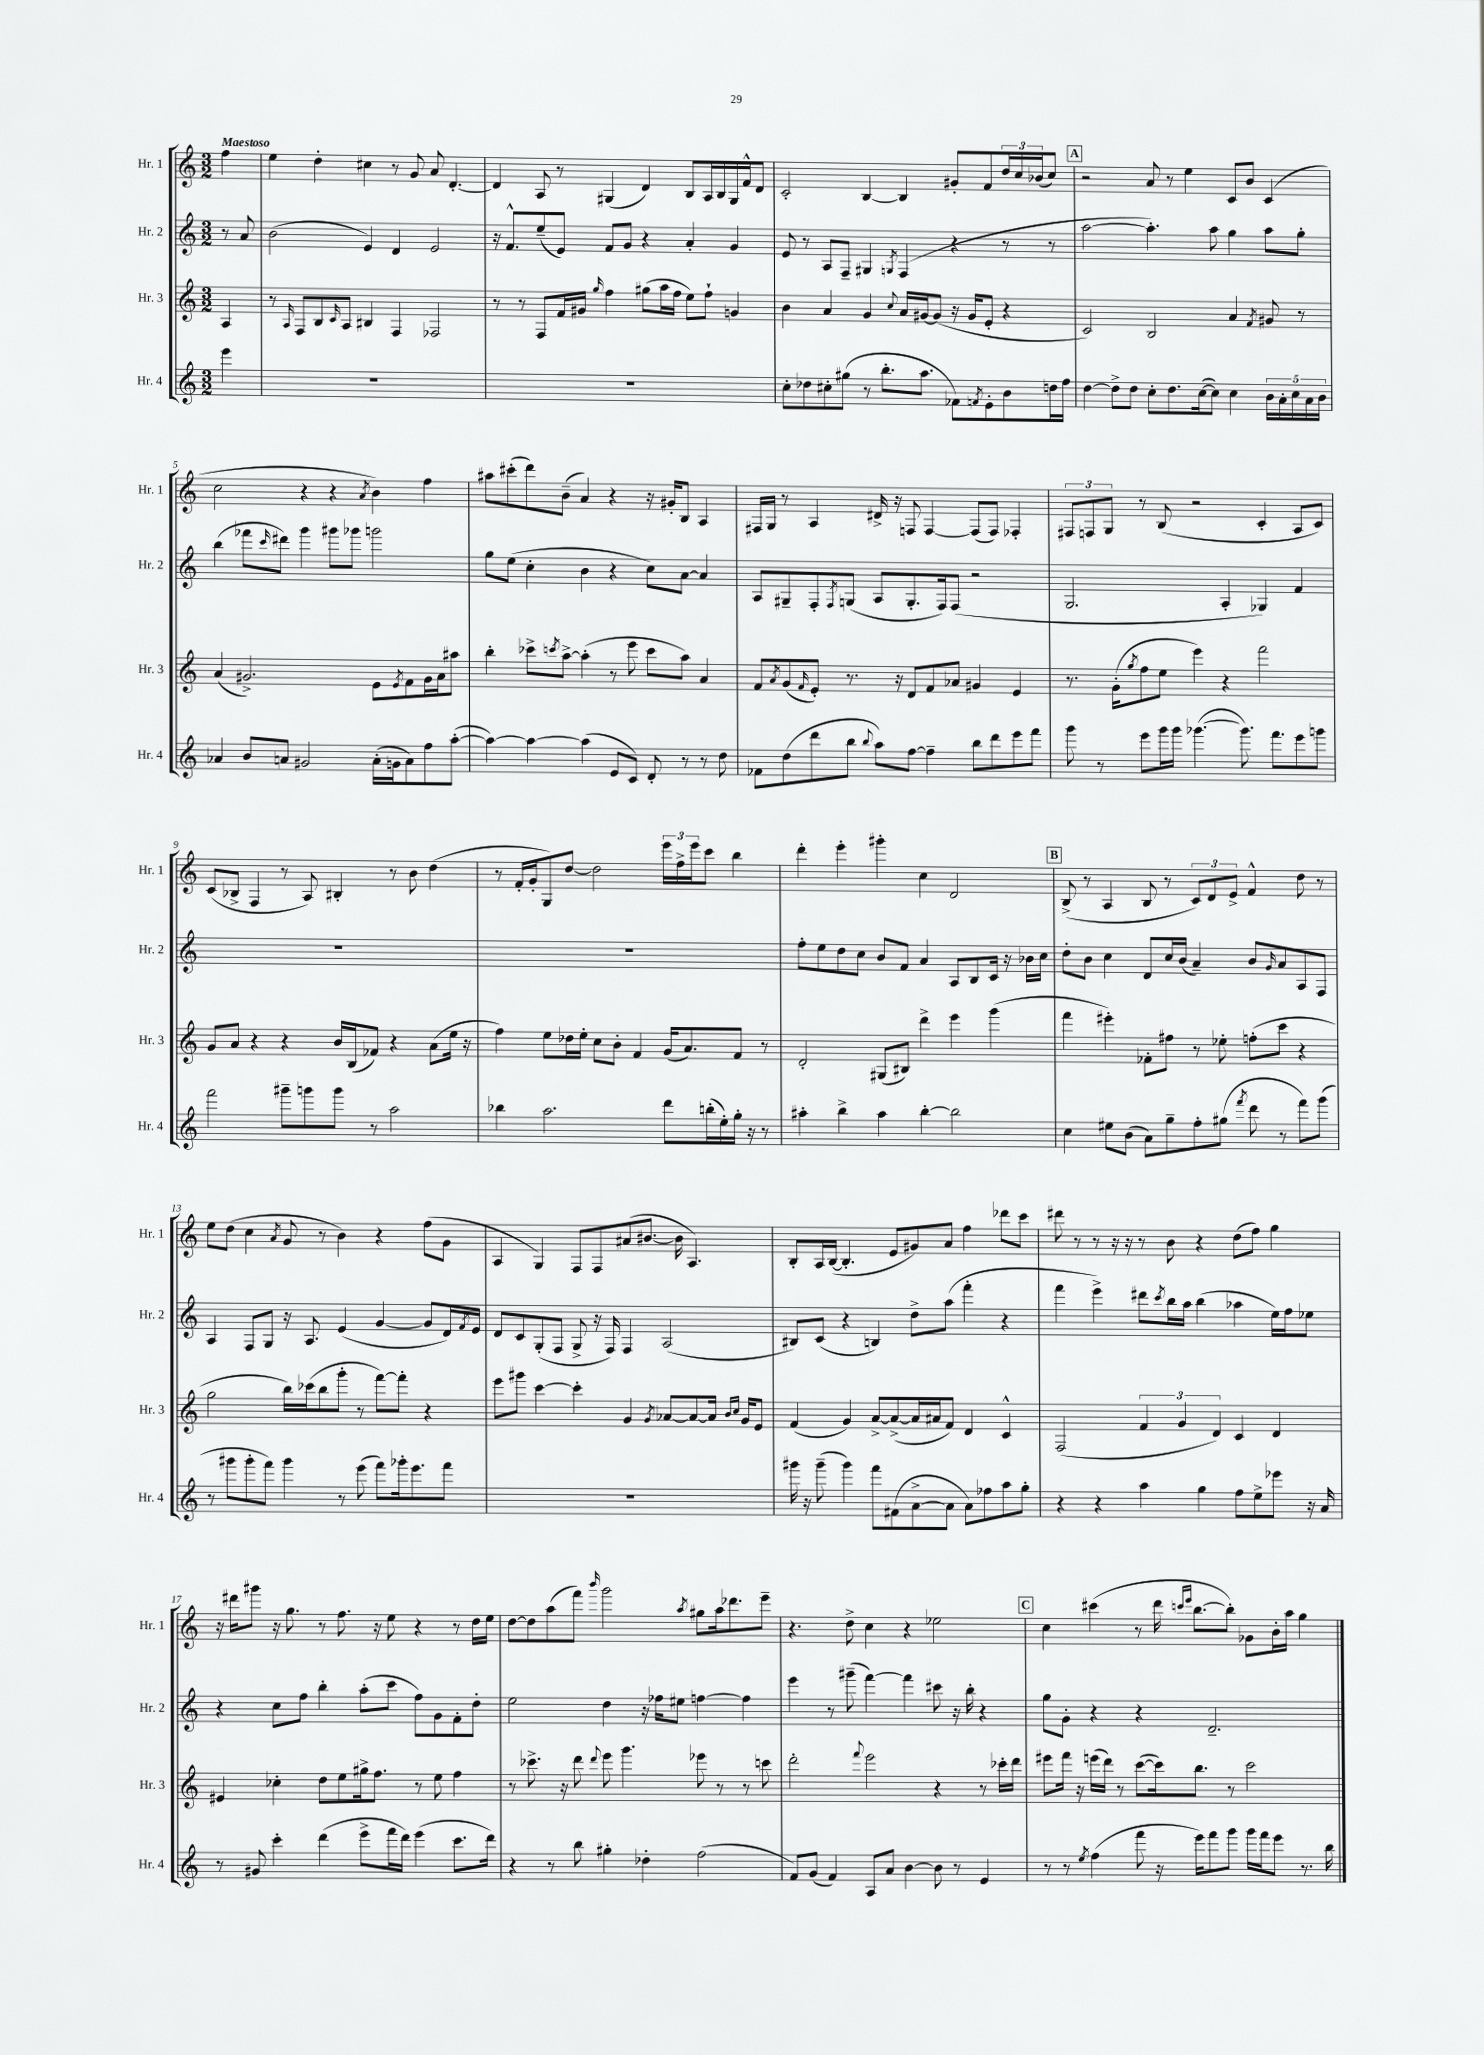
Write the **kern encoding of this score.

**kern	**kern	**kern	**kern
*staff4	*staff3	*staff2	*staff1
*clefG2	*clefG2	*clefG2	*clefG2
*k[]	*k[]	*k[]	*k[]
*M3/2	*M3/2	*M3/2	*M3/2
4eee\	4A/	8r	4ff\
.	.	8a/	.
=	=	=	=
1.r	8r	(2b\	4ee\
.	16qqA/	.	.
.	8F/L	.	.
.	8B/	.	4dd'\
.	16qqc/	.	.
.	8A/J	.	.
.	4B#/	4e/)	4cc#\
.	4F/	4d/	8r
.	.	.	8g/
.	2F-/	2e/	8a/
.	.	.	[4.d'/
=	=	=	=
1.r	8r	16r	4d/]
.	.	8.f^^/L	.
.	8r	.	.
.	8F/L	(8ee~/	8A/
.	16f/L	8e/J)	8r
.	16g#/JJ	.	.
.	16qqgg/	.	.
.	4ff\	8f/L	(4G#/
.	.	8g/J	.
.	(8gg#\L	4r	4d/)
.	16aa\L	.	.
.	16ff\JJ	.	.
.	8ee\L)	4a'/	8B/L
.	8ff`\J	.	16A/L
.	.	.	16B/
.	4g/	4g/	16G#/
.	.	.	16f^^/J
.	.	.	8d/J
=	=	=	=
8cc'\L	4b\	8e/	2c'/
8dd-\	.	8r	.
8cc#'\	4a/	8A/L	.
(8gg#\J	.	8F~/J	.
8r	4g/	4G#/	[4B/
8.bb'\L	.	.	.
.	8qqcc/	8qG/	.
.	16a/LL	(4F/	4B/]
8.aa\J	[16g#/J	.	.
.	(8g#/]J	.	.
8f-\L)	16r	4r	8g#'/L
.	16g#/LK	.	.
8qf/	.	.	.
8e'\	8e'/J	.	8f/
8b\	4r	8r	24dd/L
.	.	.	24cc/
.	.	.	(24b-/J
16dd\L	.	8r	8cc/J)
16ff\JJ	.	.	.
=	=	=	=
[4dd\	2c/)	[2aa\	2r
8dd^\]L	.	.	.
8dd\J	.	.	.
8cc'\L	2B/	4.aa'\])	8a/
8.dd\	.	.	8r
.	.	.	4ee\
([16cc\k	.	.	.
8cc\]J)	.	8aa\	.
4cc\	4a/	4gg\	8c/L
.	.	.	8b/J
.	8qf/	.	.
20b\LL	8g#/	8aa\L	(4c/
20a'\	.	.	.
20cc\	.	.	.
.	8r	8gg'\J	.
20a\	.	.	.
20b\JJ	.	.	.
=	=	=	=
4a-/	(4a/	(4bb\	2cc\
8b/L	2.g#^/)	8fff-\L	.
.	.	16qqccc/	.
8a/J	.	8ddd#\J)	.
2g#/	.	4ggg\	4r
.	.	8ggg#\L	4r
.	.	8ggg-\J	.
.	.	.	8qa/
(16a'\LL	8e\L	2ggg\	4b\)
16g\J	.	.	.
.	8qe/	.	.
8a\)	8f\	.	.
8ff\	16g#\L	.	4ff\
.	16a\J	.	.
([8aa'\J	8aa#\J	.	.
=	=	=	=
4aa\_)	4bb'\	8gg\L	8aa#\L
.	.	(8ee\J	(8ccc#'\
4aa\_	8ccc-^\L	4cc'\	8ddd\)
.	8qccc/	.	.
.	[8aa^\J	.	(8b~\J
(4aa\]	(4aa'\]	4b\	4a/)
8e/L	8r	4r	4r
8c/J)	8eee\	.	.
8d'/	8ccc\L	8cc\L)	16r
.	.	.	16g#'/LK
8r	8aa\J)	[8a\J	8B/J
8r	4a/	4a/]	4A/
8dd\	.	.	.
=	=	=	=
8f-\L	8f/L	8A/L	16F#/LL
.	.	.	16G/JJ
.	8qa/	.	.
(8dd\	(8g/	8G#~/	8r
.	16qqf/	.	.
8ddd\	8e'/J)	8F'/	4A/
.	.	8qF/	.
8bb\J	8.r	(8G/J	.
8qqbb/	.	.	.
8aa\L)	.	8A/L	16d#^/
.	16r	.	16r
[8ff\J	8d/L	8.G'/	8F/
4ff~\]	8f/	.	[4F/
.	.	16F/k)	.
.	8a-/J	(8F/J	.
8bb\L	4g#/	2r	(8F/]L
8ddd\	.	.	8F/J)
8eee\	4e/	.	4F-'/
8fff\J	.	.	.
=	=	=	=
8ggg\	8.r	2.G/	12F#/L
.	.	.	12F/
8r	.	.	.
.	.	.	12G/J
.	(16g'\LK	.	.
.	8qgg/	.	.
8eee\L	8ff\	.	8r
16ggg\L	8ee\J	.	(8B/
16ggg\JJ	.	.	.
([4.ggg-\	4eee\)	.	2r
.	4r	4A'/	.
8.ggg-\])	.	.	.
.	2fff\	4G-/)	4c'/
8.fff\L	.	.	.
8eee\	.	4f/	8A/L
8ggg\J	.	.	8c/J)
=	=	=	=
2fff\	8g/L	1.r	(8c/L
.	8a/J	.	8B-^/J
.	4r	.	4F/
8ggg#~\L	4r	.	8r
8ggg\	.	.	8A/)
8ggg\J	16b/LL	.	4B#'/
.	(16B/J	.	.
8r	8f-/J)	.	.
2aa\	4r	.	8r
.	.	.	8b\
.	(8a\L	.	(4dd\
.	16ee\Jk	.	.
.	16r	.	.
=	=	=	=
4bb-\	4ff\)	1.r	8r
.	.	.	16f'/LL
.	.	.	16g'/J
2.aa\	8ee\L	.	8G/)
.	16dd-\L	.	[8dd/J
.	16ee'\JJ	.	.
.	8cc\L	.	2dd\]
.	8b'\J	.	.
.	4f/	.	.
8ddd\L	(16g/LK	.	24eee\LL
.	.	.	24ff^\
.	8.a/)	.	.
.	.	.	24eee\J
(16bb'\L	.	.	8ccc\J
16ee'\)	.	.	.
16gg'\JJ	8f/J	.	4bb\
16r	.	.	.
8r	8r	.	.
=	=	=	=
4aa#'\	2d'/	8ff'\L	4ddd'\
.	.	8ee\	.
4bb^\	.	8dd\	4eee'\
.	.	8cc\J	.
4aa#\	(8G#/L	8b/L	4ggg#'\
.	8B#/J)	8f/J	.
[4bb'\	4ddd^\	4a/	4cc\
2bb\]	4eee\	8A/L	2d/
.	.	8B/	.
.	(4ggg\	16c/Jk	.
.	.	16r	.
.	.	16b-\LL	.
.	.	16cc\JJ	.
=	=	=	=
4cc\	4fff\	8dd'\L	(8B^/
.	.	8b\J	8r
8ee#\L	4eee#'\)	4cc\	4A/
(8b\J	.	.	.
8a\L)	8f-'\L	8d/L	8B/
8gg~\	8ff#\J	16cc/L	8r
.	.	(16b/JJ	.
8ff'\	8r	4a~/)	12c/L)
.	.	.	12d/
(8gg#\J	8ee-'\	.	.
.	.	.	12e^/J
8qfff/	.	.	.
8ddd\	(8ff'\L	8b/L	4f^^/
.	.	16qqg/	.
8r	8ccc\J	8a/	.
8fff\L)	4r	8A/	8dd\
(8ggg\J	.	8F/J	8r
=	=	=	=
8r	2gg\	4A/	8ee\L
8ggg#\L	.	.	(8dd\J
8ggg#'\	.	8F/L	4cc\
8fff\J)	.	8G/J	.
.	.	.	8qa/
4ggg#\	16bb\LL)	16r	8g/
.	(16ccc-\J	8.A/	.
.	8bb\	.	8r
8r	8ggg'\J	(4e/	4b\)
(8eee\	8r	.	.
8fff\L)	[8fff\L)	[4g/	4r
16ggg-'\k	8fff'\]J	.	.
8.eee\	.	.	.
.	4r	8g/]L	(8ff\L
8fff\J	.	16d/L)	8g\J
.	.	8qf/	.
.	.	16e/JJ	.
=	=	=	=
1.r	8eee\L	8d/L	4A/
.	8ggg#\J	8c/	.
.	[4ccc\	(8G'/	4G/)
.	.	8F/J	.
.	4ccc'\]	8G^/	8F/L
.	.	16r	8F/
.	.	16F/)	.
.	4g/	4F/	(8a#/
.	.	.	[8.b#/J
.	8qg/	.	.
.	[8a-/L	(2A/	.
.	.	.	16b#\]
.	8a-/_	.	4.A/)
.	16a-/]Jk	.	.
.	16qqb/LL	.	.
.	16qqcc/JJ	.	.
.	16g/LK	.	.
.	8e/J	.	.
=	=	=	=
16ggg#\	(4f/	8B#/L)	8B'/L
16r	.	.	.
(8ggg#~\	.	(8c/J	16A/L
.	.	.	([16B/JJ
4ggg#\)	4g/)	4r	4.B'/]
8fff\L	[8a^/L	4B/)	.
(8f#\	(8a^/_	.	8e/L
[8a^\	16a/]L	8dd^\L	8g#/)
.	16a#/J	.	.
8a\]J	8f/J)	(8aa\J	8a/J
8a\L)	4d/	4fff'\	4ff\
8ff-\	.	.	.
8aa\	4c^^/	4r	8ddd-\L
8gg'\J	.	.	8ccc\J
=	=	=	=
4r	(2F/	4fff\	8ddd#\
.	.	.	8r
4r	.	4eee^\)	8r
.	.	.	16r
.	.	.	16r
4aa\	6f/	8ddd#\L	8r
.	.	8qccc/	.
.	.	16bb\L	8b\
.	6g/	.	.
.	.	16aa\JJ	.
4gg\	.	(4bb\	4r
.	6d/)	.	.
8ff\L	4c/	4aa-\	(8dd\L
8ee^\	.	.	8ff\J)
8eee-\J	4d/	16ee\LL)	4gg\
.	.	16ff\J	.
16r	.	8ee-\J	.
16a/	.	.	.
=	=	=	=
8r	4e#/	4r	16r
.	.	.	16ddd#\LK
8g#/	.	.	8ggg#\J
4ccc'\	4cc-'\	8cc\L	16r
.	.	.	8.gg\
.	.	8ff\J	.
(4ddd\	8dd\L	4bb'\	8r
.	8ee\	.	8.ff\
8eee^\L	16gg#^\k	(8aa'\L	.
.	8.ff\J	.	16r
16fff\L	.	8ccc\J	8ee\
16ddd\JJ)	.	.	.
(4eee\	8r	8ff\L)	4r
.	8ee\	8g\	.
8.ccc\L	4ff\	8f'\	8r
.	.	8dd'\J	16dd\LL
16ddd\Jk)	.	.	16ee\JJ
=	=	=	=
4r	8r	2ee\	[8dd\L
.	8.ccc-^\	.	8dd\]
8r	.	.	(8aa\
.	16r	.	.
8bb\	8ddd\	.	8fff\J)
.	8qqddd/	.	16qqbbb/
4gg#'\	8eee\	4dd\	2ggg\
.	4.ggg\	.	.
4dd-'\	.	16r	.
.	.	16ff-\LK	.
.	.	8ee#\J	.
.	.	.	8qaa/
(2ff\	8eee-\	[4ff\	8gg#\L
.	8r	.	16aa\k
.	.	.	8.ddd-\
.	8r	4ff\]	.
.	8ccc\	.	8eee~\J
=	=	=	=
8f/L)	2ddd'\	4eee\	4.r
(8g/J	.	.	.
4f/)	.	8r	.
.	.	(8ggg#~\	8dd^\
.	8qqfff/	.	.
8A/L	2eee\	[4fff\)	4cc\
8a/J	.	.	.
[4b\	.	4fff\]	4r
8b\]	4r	8ccc#\	2ee-\
8r	.	16r	.
.	.	16bb'\	.
4e/	8r	4r	.
.	16ccc-'\LL	.	.
.	16ddd\JJ	.	.
=	=	=	=
8r	8eee#\L	8gg\L	4cc\
8r	16fff\Jk	8g'\J	.
.	16r	.	.
8qee/	.	.	.
(4ff\	(16eee\LL	4r	(4ccc#\
.	16ddd\JJ)	.	.
.	8r	.	.
8fff\	([8ccc\L	4r	8r
16r	16ccc\]k)	.	16ddd\
.	.	.	16qqccc/LL
.	.	.	16qqeee/JJ
16eee\LK)	8.bb\J	.	[8.bb\L
8fff\	.	2.d~/	.
8ggg\J	8r	.	8bb'\]J)
16ggg\LL	2ccc\	.	8g-\L
16fff\J	.	.	.
8eee\J	.	.	16b'\L
.	.	.	16aa\JJ
8.r	.	.	4gg\
16bb\	.	.	.
==	==	==	==
*-	*-	*-	*-
